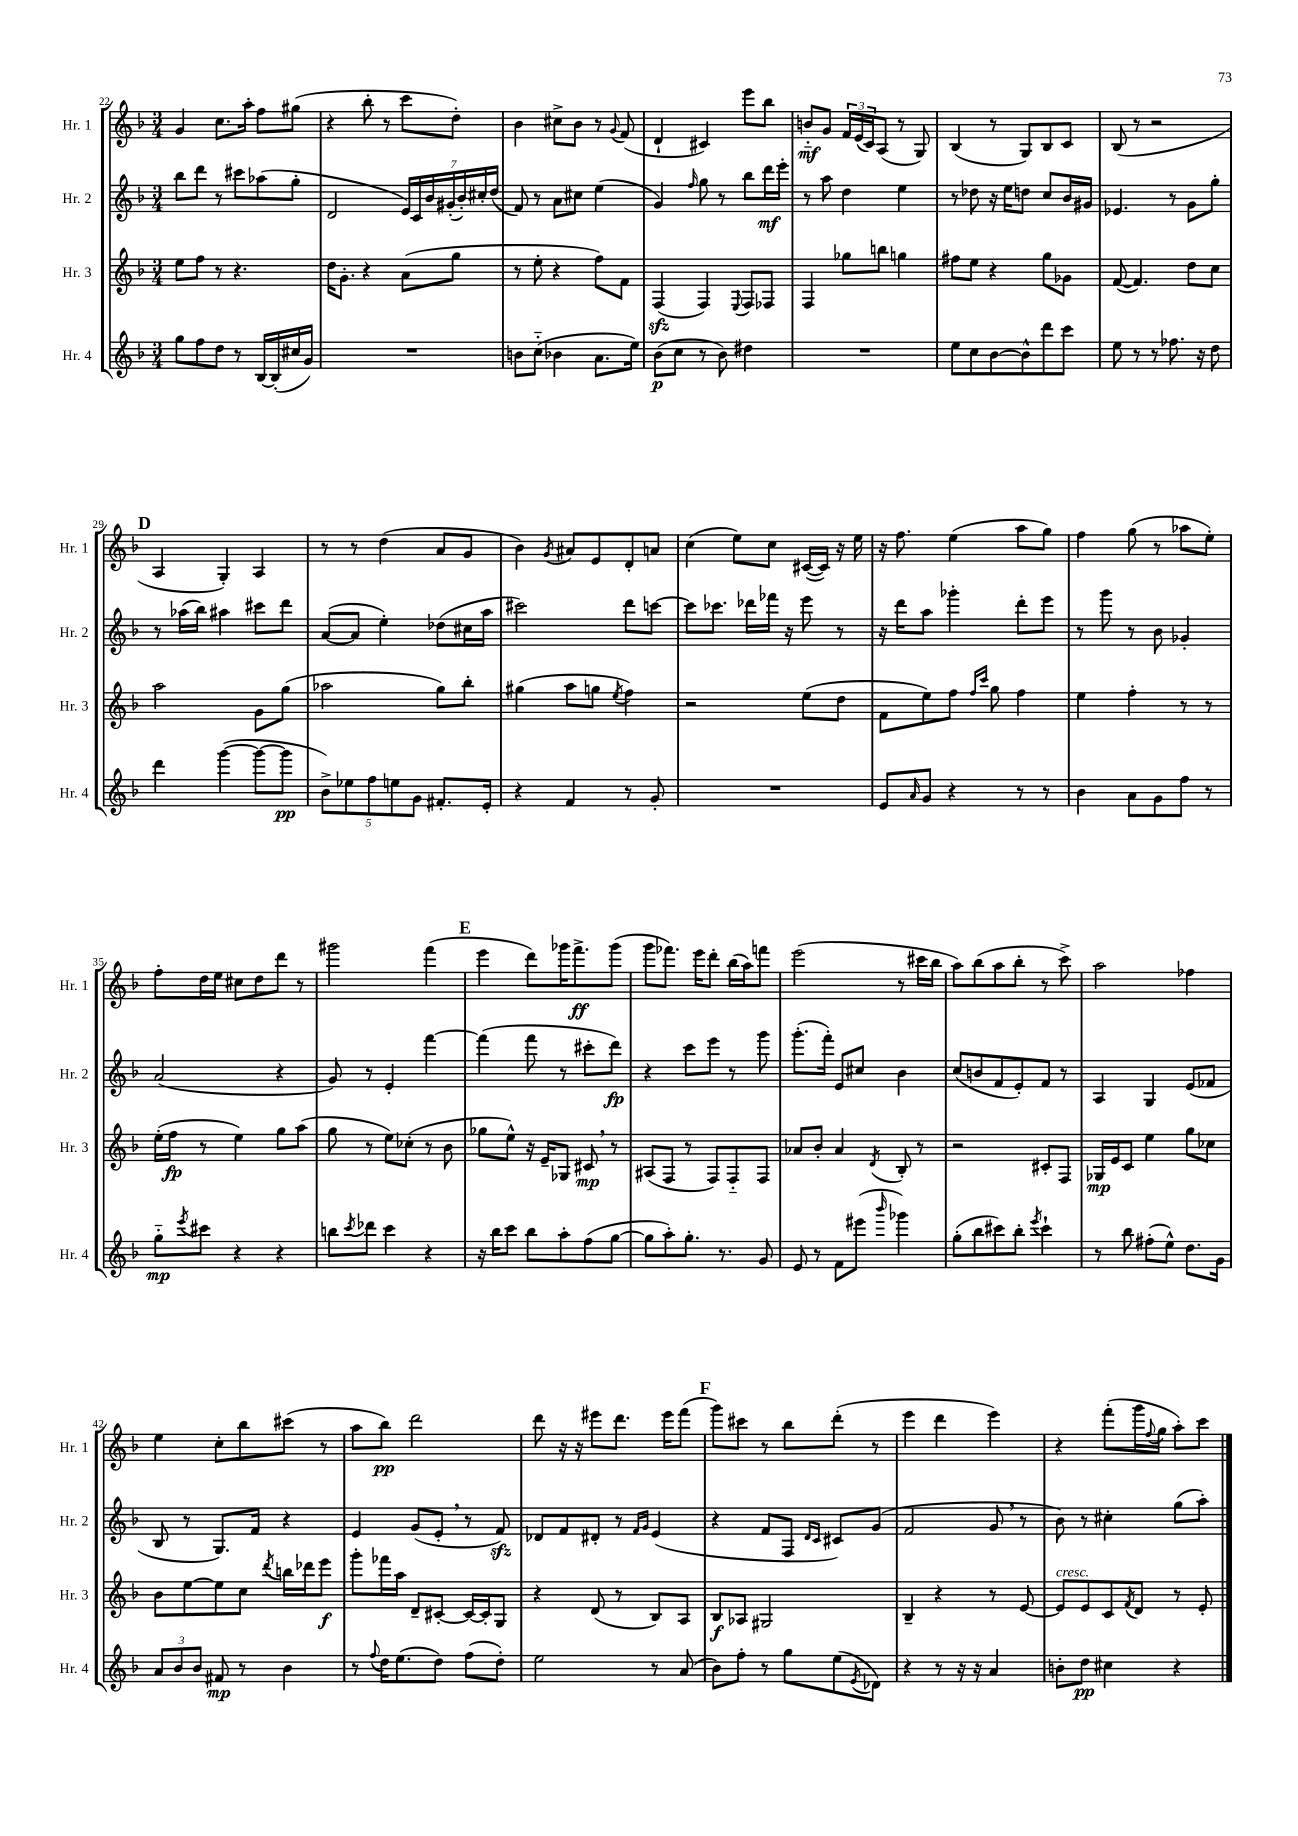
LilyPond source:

<<
\new StaffGroup <<
\new Staff = "s0" \with { instrumentName = "Hr. 1" shortInstrumentName = "Hr. 1" } {
    \clef treble \key f \major \numericTimeSignature \time 3/4
    g'4 c''8. a''16-. f''8 gis''8( |
    r4 bes''8-. r8 c'''8 d''8-.) |
    bes'4 cis''8-> bes'8 r8 \appoggiatura { g'8 } f'8( |
    d'4-! cis'4) e'''8 bes''8 |
    b'8-_\mf g'8 \tuplet 3/2 { f'16 e'16( c'16) } a8( r8 g8) |
    bes4( r8 g8) bes8 c'8 |
    bes8( r8 r2 |
    \mark \markup { \bold "D" } a4 g4-.) a4 |
    r8 r8 d''4( a'8 g'8 |
    bes'4) \acciaccatura { g'8 } ais'8 e'8 d'8-. a'8 |
    c''4( e''8) c''8 cis'16~( cis'16) r16 e''16 |
    r16 f''8. e''4( a''8 g''8) |
    f''4 g''8( r8 aes''8 e''8-.) |
    f''8-. d''16 e''16 cis''8 d''8 d'''8 r8 |
    gis'''2 f'''4( |
    \mark \markup { \bold "E" } e'''4 d'''8) ges'''16 f'''8.->\ff ges'''8( |
    g'''8 fes'''8.) e'''16 d'''8-. bes''16( a''16) f'''8 |
    e'''2( r8 cis'''16 bes''16 |
    a''8) bes''8( a''8 bes''8-. r8 c'''8->) |
    a''2 fes''4 |
    e''4 c''8-. bes''8 cis'''8( r8 |
    a''8 bes''8\pp) d'''2 |
    d'''8 r16 r16 eis'''8 d'''8. eis'''16 f'''8( |
    \mark \markup { \bold "F" } g'''8) cis'''8 r8 bes''8 d'''8-.( r8 |
    e'''4 d'''4 e'''4) |
    r4 f'''8-.( g'''16 \appoggiatura { f''8 } g''16 a''8-.) c'''8 \bar "|." |
}
\new Staff = "s1" \with { instrumentName = "Hr. 2" shortInstrumentName = "Hr. 2" } {
    \clef treble \key f \major \numericTimeSignature \time 3/4
    bes''8 d'''8 r8 cis'''8 aes''8( g''8-. |
    d'2 \tuplet 7/4 { e'16) c'16 bes'16 gis'16-.( bes'16-.) cis''16-. d''16( } |
    f'8) r8 a'8 cis''8 e''4( |
    g'4) \grace { f''16 } g''8 r8 bes''8 d'''16\mf e'''16-. |
    r8 a''8 d''4 e''4 |
    r8 des''8 r16 e''16 d''8 c''8 bes'16 gis'16 |
    ees'4. r8 g'8 g''8-. |
    \mark \markup { \bold "D" } r8 aes''16( bes''16) ais''4 cis'''8 d'''8 |
    a'8~( a'8 e''4-.) des''8( cis''16 a''16 |
    cis'''2) d'''8 c'''8~ |
    c'''8 ces'''8. des'''16 fes'''16 r16 e'''8 r8 |
    r16 d'''16 a''8 ges'''4-. d'''8-. e'''8 |
    r8 g'''8 r8 bes'8 ges'4-. |
    a'2( r4 |
    g'8) r8 e'4-. f'''4~ |
    \mark \markup { \bold "E" } f'''4( f'''8 r8 cis'''8-. d'''8\fp) |
    r4 c'''8 e'''8 r8 g'''8 |
    g'''8.-.( f'''16-.) e'8 cis''8 bes'4 |
    c''8( b'8 f'8 e'8-.) f'8 r8 |
    a4 g4 e'8( fes'8 |
    bes8 r8 g8.) f'16 r4 |
    e'4 g'8( e'8-. \breathe r8 f'8\sfz) |
    des'8 f'8 dis'8-. r8 \grace { f'16 g'16 } e'4( |
    \mark \markup { \bold "F" } r4 f'8 f8 \grace { d'16 c'16 } cis'8) g'8( |
    f'2 g'8 \breathe r8 |
    bes'8) r8 cis''4-. g''8( a''8-.) \bar "|." |
}
\new Staff = "s2" \with { instrumentName = "Hr. 3" shortInstrumentName = "Hr. 3" } {
    \clef treble \key f \major \numericTimeSignature \time 3/4
    e''8 f''8 r8 r4. |
    d''16 g'8.-. r4 a'8( g''8 |
    r8 e''8-. r4 f''8) f'8 |
    f4\sfz( f4) \appoggiatura { e8 } f8 fes8 |
    f4 ges''8 b''8 g''4 |
    fis''8 e''8 r4 g''8 ges'8 |
    f'8~( f'4.) d''8 c''8 |
    \mark \markup { \bold "D" } a''2 g'8 g''8( |
    aes''2 g''8) bes''8-. |
    gis''4( a''8 g''8 \acciaccatura { e''8 } f''4) |
    r2 e''8( d''8 |
    f'8 e''8) f''8 \grace { f''16 c'''16 } g''8 f''4 |
    e''4 f''4-. r8 r8 |
    e''16-.( f''16\fp r8 e''4) g''8 a''8( |
    g''8 r8 e''8) ces''8-.( r8 bes'8 |
    \mark \markup { \bold "E" } ges''8 e''8-^) r16 e'16-- ges8 cis'8\mp \breathe r8 |
    ais8( f8 r8 f8) f8-_ f8 |
    aes'8 bes'8-. aes'4 \acciaccatura { d'8 } bes8-. r8 |
    r2 cis'8-. f8 |
    ges16\mp e'16 c'8 e''4 g''8 ces''8 |
    bes'8 e''8~ e''8 c''8 \acciaccatura { d'''8 } b''16 des'''16 e'''8\f |
    g'''8-. fes'''16 a''16 d'8-- cis'8~-. cis'16~ cis'16-. g8 |
    r4 d'8( r8 bes8) a8 |
    \mark \markup { \bold "F" } bes8\f aes8 gis2 |
    bes4-- r4 r8 e'8~ |
    e'8^\markup { \italic "cresc." } e'8 c'8 \acciaccatura { f'8 } d'8 r8 e'8-. \bar "|." |
}
\new Staff = "s3" \with { instrumentName = "Hr. 4" shortInstrumentName = "Hr. 4" } {
    \clef treble \key f \major \numericTimeSignature \time 3/4
    g''8 f''8 d''8 r8 bes16~ bes16-.( cis''16 g'16) |
    R2. |
    b'8 c''8-_( bes'4 a'8. e''16) |
    bes'8\p( c''8 r8 bes'8) dis''4 |
    R2. |
    e''8 c''8 bes'8~ bes'8-^ d'''8 c'''8 |
    e''8 r8 r8 fes''8. r16 d''8 |
    \mark \markup { \bold "D" } d'''4 g'''4~( g'''8~ g'''8\pp |
    \tuplet 5/4 { bes'8->) ees''8 f''8 e''8 g'8 } fis'8.-. e'16-. |
    r4 f'4 r8 g'8-. |
    R2. |
    e'8 \grace { a'16 } g'8 r4 r8 r8 |
    bes'4 a'8 g'8 f''8 r8 |
    g''8-_\mp \acciaccatura { e'''8 } cis'''8 r4 r4 |
    b''8 \acciaccatura { c'''8 } des'''8 c'''4 r4 |
    \mark \markup { \bold "E" } r16 bes''16 c'''8 bes''8 a''8-. f''8( g''8~ |
    g''8 a''8-.) g''8.-. r8. g'8 |
    e'8 r8 f'8 eis'''8( \grace { bes'''16 } ges'''4) |
    g''8-.( bes''8 cis'''8) bes''8-. \acciaccatura { e'''8 } cis'''4-! |
    r8 bes''8 fis''8-.( e''8-^) d''8. g'16 |
    \tuplet 3/2 { a'8 bes'8 bes'8 } fis'8\mp r8 bes'4 |
    r8 \appoggiatura { f''8 } d''16 e''8.( d''8) f''8( d''8-.) |
    e''2 r8 a'8( |
    \mark \markup { \bold "F" } bes'8) f''8-. r8 g''8 e''8( \acciaccatura { e'8 } des'8) |
    r4 r8 r16 r16 a'4 |
    b'8-. d''8\pp cis''4 r4 \bar "|." |
}
>>
>>
\layout { \context { \Score currentBarNumber = #22 } }
